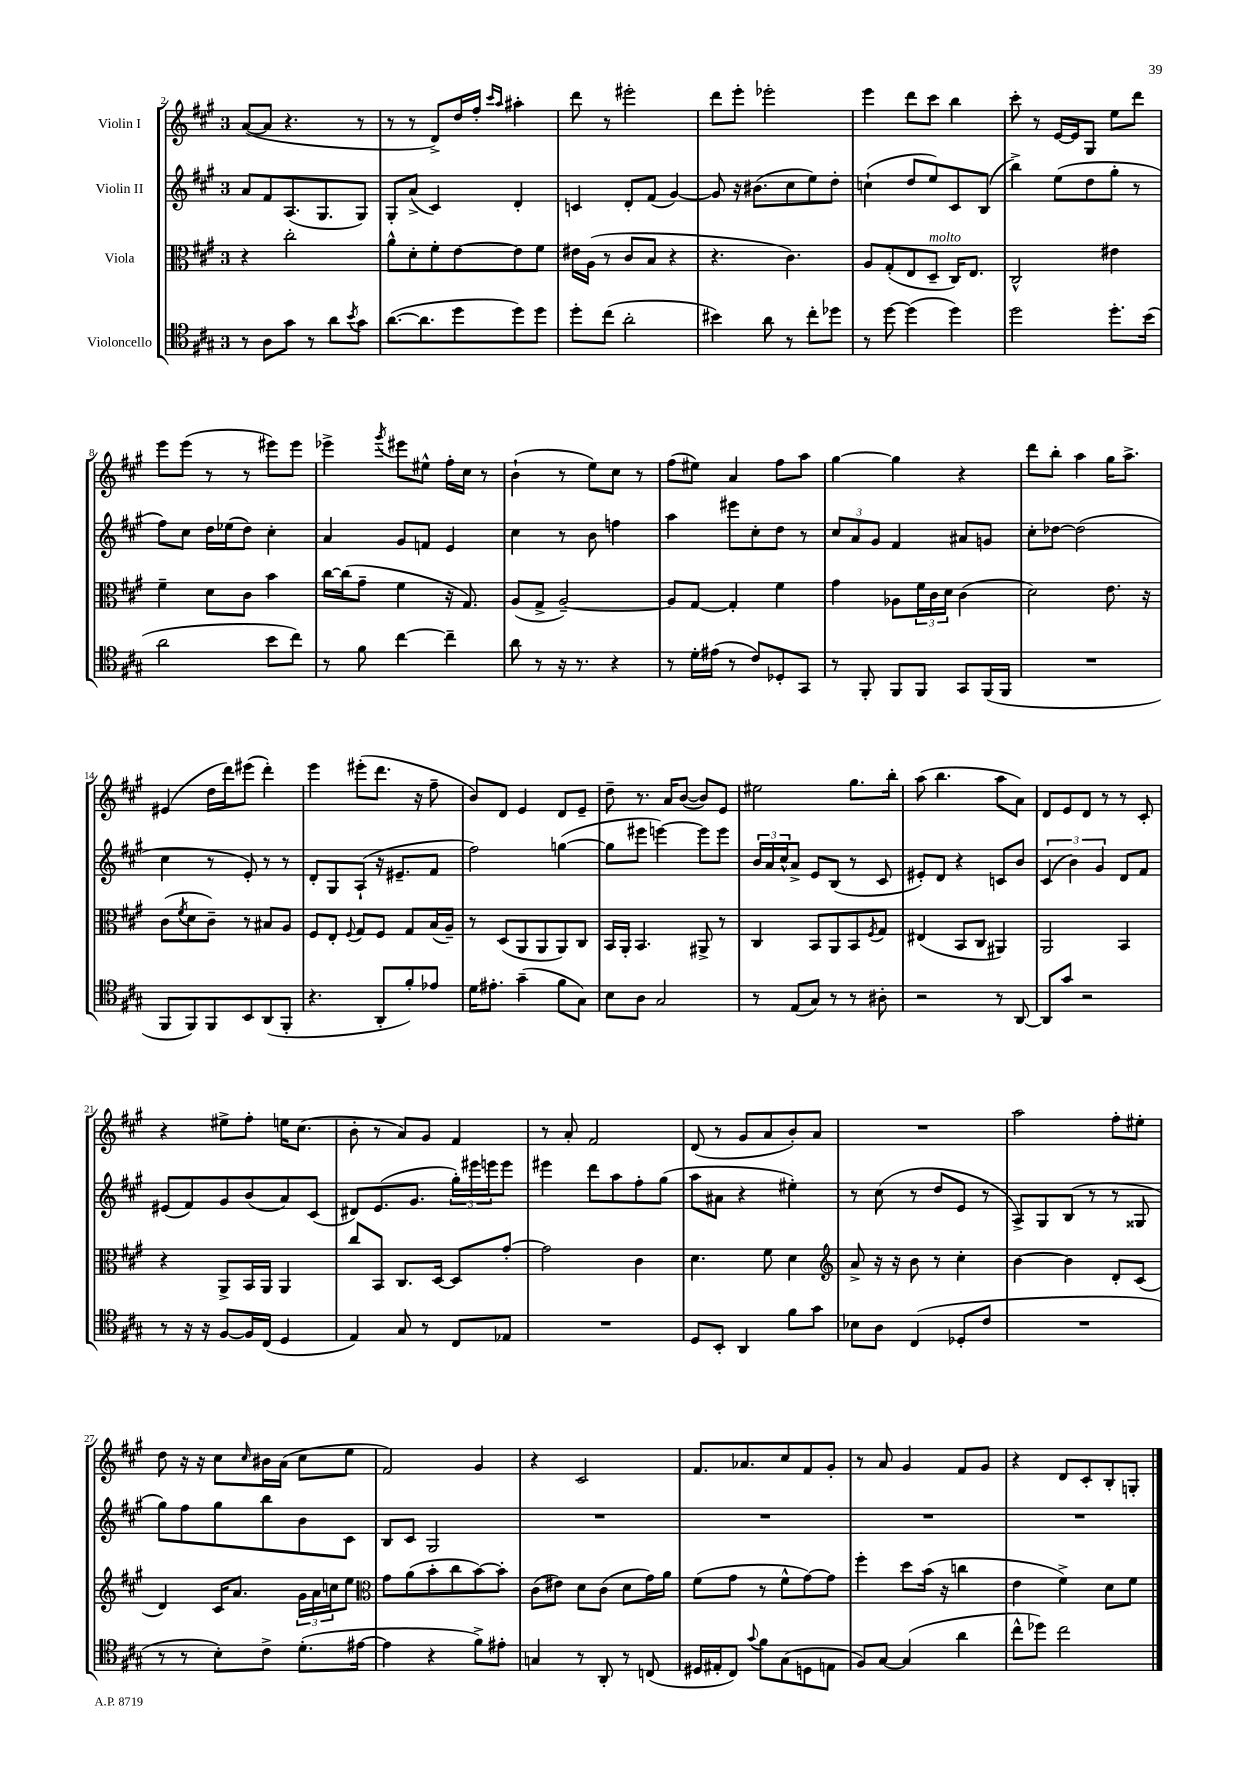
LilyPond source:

<<
\new StaffGroup <<
\new Staff = "s0" \with { instrumentName = "Violin I" } {
    \clef treble \key a \major \once \override Staff.TimeSignature.style = #'single-digit \time 3/4
    a'8~( a'8 r4. r8 |
    r8 r8 d'8->) d''16 fis''16-. \grace { cis'''16 a''16 } ais''4-. |
    d'''8 r8 eis'''2-. |
    d'''8 e'''8-. ees'''2-. |
    e'''4 d'''8 cis'''8 b''4 |
    cis'''8-. r8 e'16~ e'16 gis8 e''8 d'''8 |
    e'''8 e'''8( r8 r8 eis'''8) eis'''8 |
    ees'''4-> \acciaccatura { gis'''8 } eis'''8 eis''8-^ fis''16-. cis''16 r8 |
    b'4-!( r8 e''8) cis''8 r8 |
    fis''8( eis''8) a'4 fis''8 a''8 |
    gis''4~ gis''4 r4 |
    d'''8 b''8-. a''4 gis''16 a''8.-> |
    eis'4( d''16 d'''16) eis'''8( d'''4-.) |
    e'''4 eis'''8-.( d'''8. r16 fis''8-- |
    b'8) d'8 e'4 d'8 e'8-- |
    d''8-- r8. a'16 b'8~( b'8) e'8 |
    eis''2 gis''8. b''16-. |
    a''8( b''4. a''8 a'8) |
    d'8 e'8 d'8 r8 r8 cis'8-. |
    r4 eis''8-> fis''8-. e''16 cis''8.( |
    b'8-. r8 a'8) gis'8 fis'4 |
    r8 a'8-. fis'2 |
    d'8( r8 gis'8 a'8 b'8-.) a'8 |
    R2. |
    a''2 fis''8-. eis''8-. |
    d''8 r16 r16 cis''8 \grace { cis''16 } bis'16 a'16( cis''8 e''8 |
    fis'2) gis'4 |
    r4 cis'2 |
    fis'8. aes'8. cis''8 fis'8 gis'8-. |
    r8 a'8 gis'4 fis'8 gis'8 |
    r4 d'8 cis'8-. b8-. g8-. \bar "|." |
}
\new Staff = "s1" \with { instrumentName = "Violin II" } {
    \clef treble \key a \major \once \override Staff.TimeSignature.style = #'single-digit \time 3/4
    a'8 fis'8 a8.( gis8. gis8) |
    gis8-. a'8->( cis'4) d'4-. |
    c'4 d'8-. fis'8( gis'4~) |
    gis'8 r16 bis'8.( cis''8 e''8) d''8-. |
    c''4-!( d''8 e''8) cis'8 b8( |
    b''4->) e''8( d''8 gis''8-. r8 |
    fis''8) cis''8 d''16 ees''16( d''8) cis''4-. |
    a'4 gis'8 f'8 e'4 |
    cis''4 r8 b'8 f''4 |
    a''4 eis'''8 cis''8-. d''8 r8 |
    \tuplet 3/2 { cis''8 a'8 gis'8 } fis'4 ais'8 g'8 |
    cis''8-. des''8~ des''2( |
    cis''4 r8 e'8-.) r8 r8 |
    d'8-. gis8 a8-!( r16 eis'8.-- fis'8 |
    fis''2) g''4~( |
    g''8 eis'''8 e'''4~) e'''8 e'''8 |
    \tuplet 3/2 { b'16 a'16 cis''16-^ } a'8-> e'8 b8( r8 cis'8 |
    eis'8-.) d'8 r4 c'8 b'8 |
    \tuplet 3/2 { cis'4( b'4) gis'4 } d'8 fis'8 |
    eis'8( fis'8) gis'8 b'8( a'8) cis'8( |
    dis'8) e'8.( gis'8. \tuplet 3/2 { gis''16-.) eis'''16 e'''16 } e'''8 |
    eis'''4 d'''8 a''8 fis''8-. gis''8( |
    a''8 ais'8 r4 eis''4-.) |
    r8 cis''8( r8 d''8 e'8 r8 |
    a8->) gis8 b8( r8 r8 gisis8 |
    gis''8) fis''8 gis''8 b''8 b'8 cis'8 |
    b8 cis'8 gis2 |
    R2. |
    R2. |
    R2. |
    R2. \bar "|." |
}
\new Staff = "s2" \with { instrumentName = "Viola" } {
    \clef alto \key a \major \once \override Staff.TimeSignature.style = #'single-digit \time 3/4
    r4 cis''2-. |
    a'8-^ d'8-. fis'8-. e'8~ e'8 fis'8 |
    eis'16 a16( r8 cis'8 b8 r4 |
    r4. cis'4.) |
    a8 gis8-.( e8 d8--^\markup { \italic "molto" } cis16) e8. |
    cis2-^ eis'4 |
    fis'4-- d'8 cis'8 b'4 |
    cis''16~ cis''16( gis'8-- fis'4 r16 gis8.) |
    a8( gis8-> a2~--) |
    a8 gis8~ gis4-. fis'4 |
    gis'4 aes8 \tuplet 3/2 { fis'16 cis'16 d'16 } cis'4( |
    d'2) e'8. r16 |
    cis'8( \acciaccatura { fis'8 } d'8 cis'8--) r8 bis8 a8 |
    fis8 e8-. \appoggiatura { fis8 } gis8 fis8 gis8 b16( a16--) |
    r8 d8( a,8 a,8 a,8) cis8 |
    b,16 a,16-. b,4. ais,8-> r8 |
    cis4 b,8 a,8 b,8 \acciaccatura { fis8 } gis8 |
    eis4( b,8 cis8 ais,4) |
    a,2 b,4 |
    r4 a,8-> b,16 a,16 a,4 |
    cis''8 b,8 cis8. d16~ d8 gis'8~-. |
    gis'2 cis'4 |
    d'4. fis'8 d'4 |
    \clef treble a'8-> r16 r16 b'8 r8 cis''4-. |
    b'4~ b'4 d'8-. cis'8( |
    d'4) cis'16 a'8. \tuplet 3/2 { gis'16 a'16 c''16 } e''8 |
    \clef alto gis'8 a'8( b'8-. cis''8 b'8~) b'8-. |
    cis'8( eis'8) d'8 cis'8( d'8 gis'16) a'16 |
    fis'8( gis'8 r8 fis'8-^ gis'8~) gis'8 |
    fis''4-. d''8 b'16( r16 c''4 |
    e'4 fis'4->) d'8 fis'8 \bar "|." |
}
\new Staff = "s3" \with { instrumentName = "Violoncello" } {
    \clef tenor \key a \major \once \override Staff.TimeSignature.style = #'single-digit \time 3/4
    r8 a8 gis'8 r8 a'8 \acciaccatura { b'8 } gis'8 |
    a'8.~( a'8. d''8 d''8) d''8 |
    d''8-. cis''8( a'2-. |
    bis'4) a'8 r8 cis''8-. des''8 |
    r8 d''8~ d''4( d''4) |
    d''2 d''8.-. b'16( |
    a'2 b'8 cis''8) |
    r8 fis'8 cis''4~ cis''4-- |
    a'8 r8 r16 r8. r4 |
    r8 d'16-. eis'16( r8 cis'8) des8-. gis,8 |
    r8 fis,8-. fis,8 fis,8 gis,8 fis,16( fis,16 |
    R2. |
    fis,8 fis,8) fis,8 b,8 a,8( fis,8-. |
    r4. a,8-. fis'8-.) ees'8 |
    d'16 eis'8.-. gis'4--( fis'8 gis8) |
    b8 a8 gis2 |
    r8 e8( gis8) r8 r8 ais8-. |
    r2 r8 a,8~ |
    a,8 gis'8 r2 |
    r8 r16 r16 fis8~ fis16 cis16( d4 |
    e4) gis8 r8 cis8 ees8 |
    R2. |
    d8 b,8-. a,4 fis'8 gis'8 |
    bes8 a8 cis4( des8-. cis'8 |
    R2. |
    r8 r8 b8-.) cis'8-> d'8.-.( eis'16~ |
    eis'4 r4 fis'8->) eis'8-. |
    g4 r8 a,8-. r8 c8( |
    dis16 eis16-. cis8) \appoggiatura { gis'8 } fis'8 gis8( d8 e8 |
    fis8) gis8~ gis4( a'4 |
    cis''8-^ des''8) cis''2 \bar "|." |
}
>>
>>
\layout { \context { \Score currentBarNumber = #2 } }
